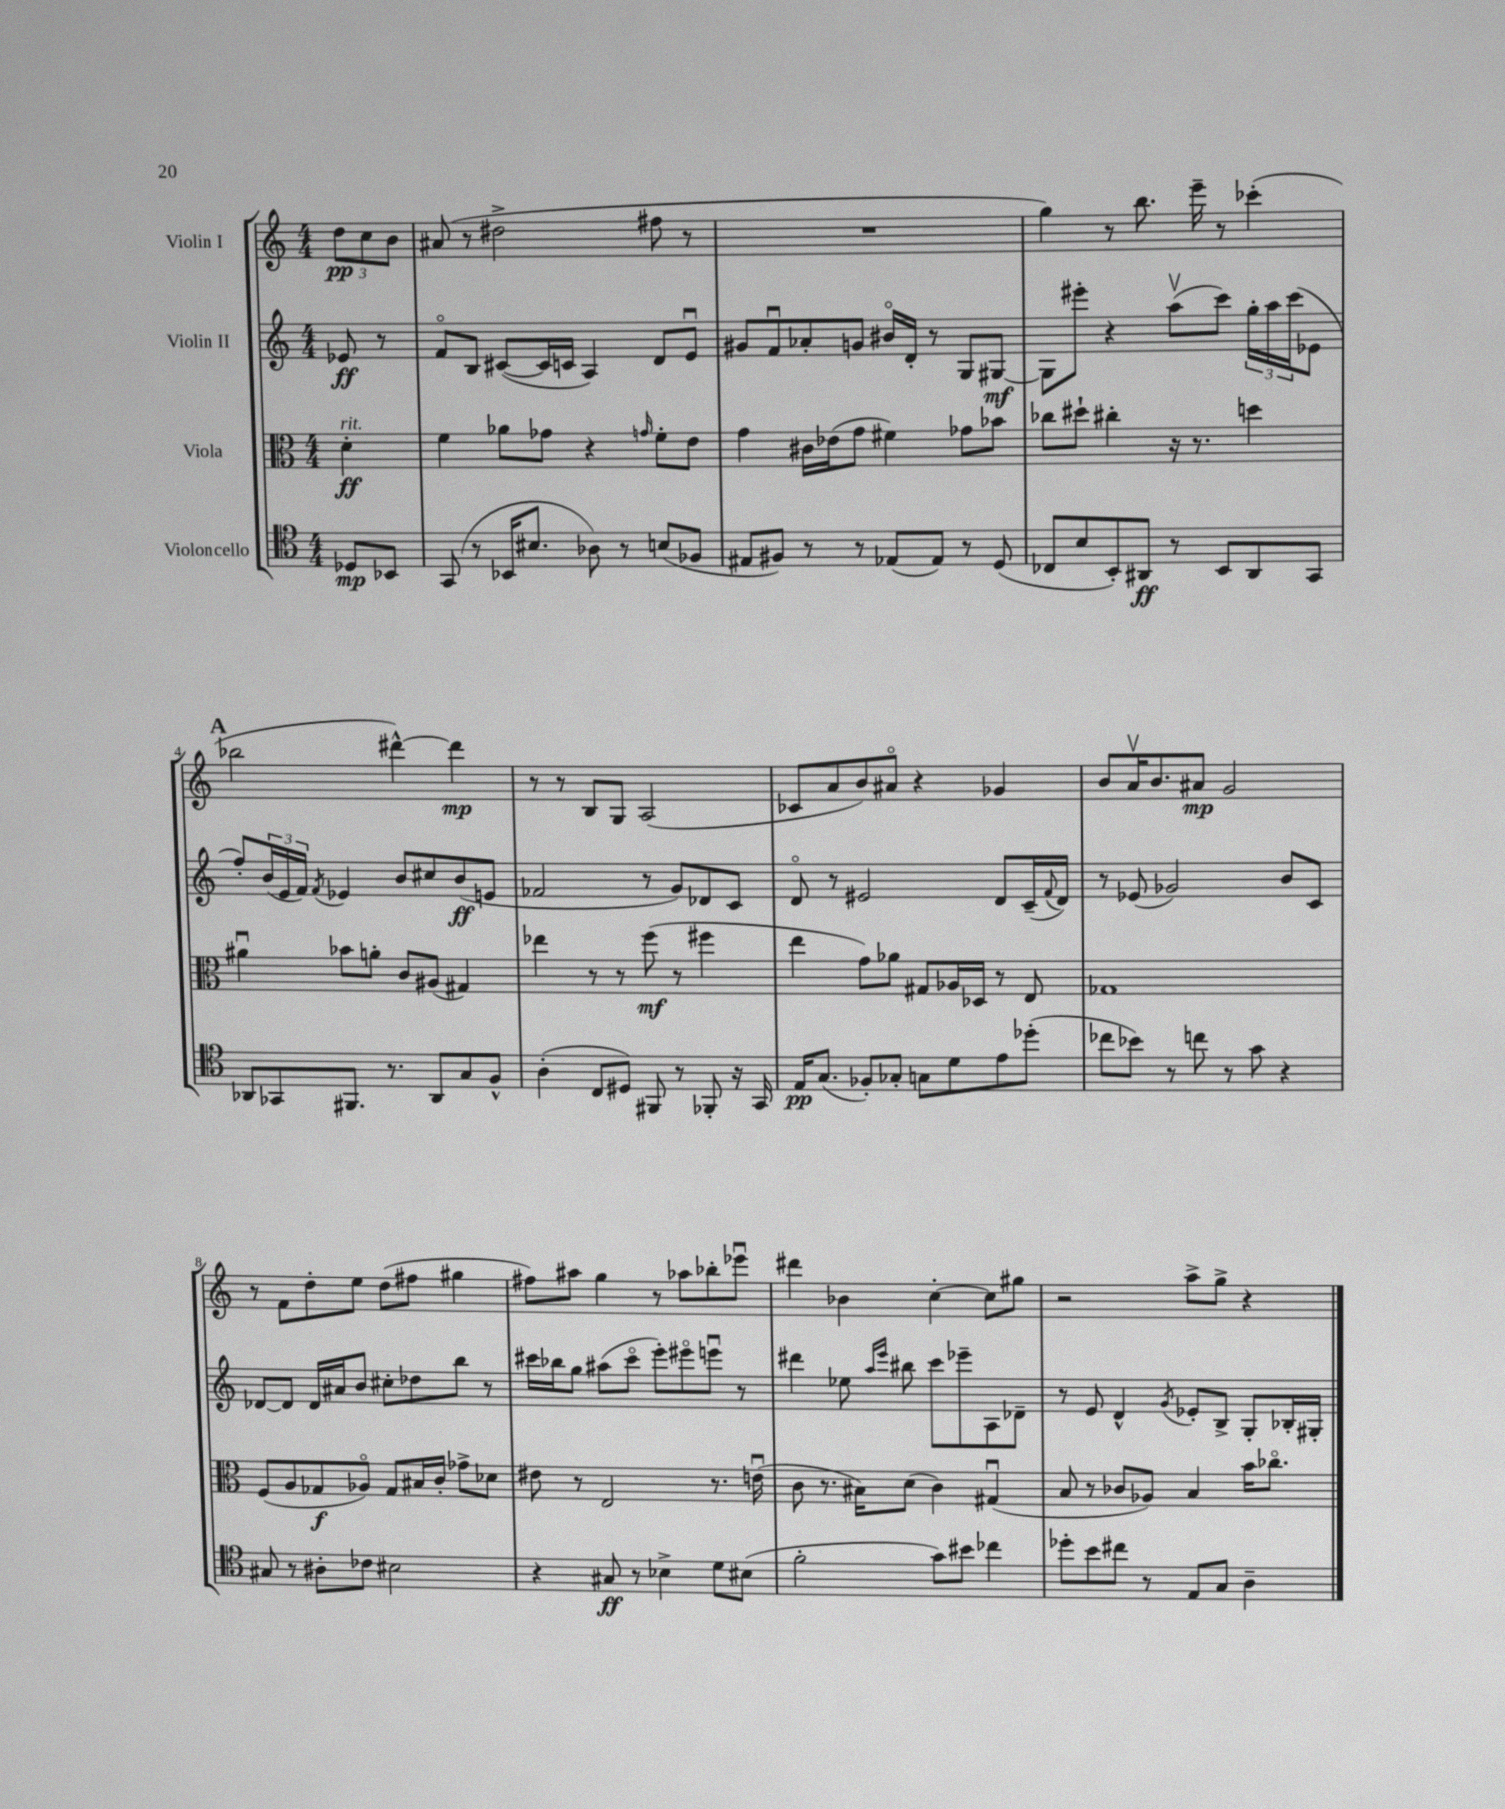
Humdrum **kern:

**kern	**kern	**kern	**kern
*staff4	*staff3	*staff2	*staff1
*clefC4	*clefC3	*clefG2	*clefG2
*k[]	*k[]	*k[]	*k[]
*M4/4	*M4/4	*M4/4	*M4/4
8D-	4d'	8e-	12dd
.	.	.	12cc
8BB-	.	8r	.
.	.	.	12b
=	=	=	=
(8GG	4f	8fo	(8a#
8r	.	8B	8r
16BB-	8a-	([8c#	2dd#^
8.B#	.	.	.
.	8g-	16c#]	.
.	.	16c	.
8A-)	4r	4A)	.
8r	.	.	.
.	16qqg	.	.
(8B	8f'	8d	8ff#
8F-	8e	8eu	8r
=	=	=	=
8E#	4g	8g#	1r
8F#)	.	8fu	.
8r	16c#	8a-'	.
.	(16e-	.	.
8r	8g	8g	.
(8E-	4f#)	16b#o	.
.	.	16d'	.
8E-)	.	8r	.
8r	8g-	8G	.
(8D	8b-	[8G#	.
=	=	=	=
8C-	8cc-	8G#]	4gg)
8B	8dd#`	8eee#'	.
8BB')	4cc#'	4r	8r
8AA#	.	.	8.bb
8r	16r	(8aav	.
.	8.r	.	16eee~
8BB	.	8ccc)	8r
8AA#	4dd	24gg'	(4ccc-'
.	.	24aa	.
.	.	(24ccc	.
8GG	.	8e-	.
=	=	=	=
8AA-	4a#u	8ff')	2bb-
8GG-	.	(24b	.
.	.	24e	.
.	.	24f)	.
.	.	8qf	.
8.FF#	8b-	4e-	.
.	8a'	.	.
8.r	.	.	.
.	8c	8b	[4ddd#^^)
8AA-	(8A#	8cc#	.
8G	4G#)	(8b	4ddd#]
8F^^	.	8e	.
=	=	=	=
(4A'	4ee-	2f-	8r
.	.	.	8r
8C	8r	.	8B
8D#)	8r	.	8G
8FF#	(8ff	8r	(2A
8r	8r	8g)	.
8FF-'	4ff#	8d-	.
16r	.	8c	.
16GG	.	.	.
=	=	=	=
16E	4ee	8do	8c-
(8.G	.	.	.
.	.	8r	8a
8F-')	8g)	2e#	8b)
8G-'	8a-	.	8a#o
8G	8G#	.	4r
8d	16A-	.	.
.	16D-	.	.
8e	8r	8d	4g-
(8dd-'	8E	(16c~	.
.	.	8qqf	.
.	.	16d)	.
=	=	=	=
8cc-	1G-	8r	8b
8b-)	.	(8e-	16av
.	.	.	8.b
8r	.	2g-)	.
8cc	.	.	8a#
8r	.	.	2g
8g	.	.	.
4r	.	8b	.
.	.	8c	.
=	=	=	=
8G#	(8F	[8d-	8r
8r	8A	8d-]	8f
8A#'	8G-	16d-	8dd'
.	.	16a#	.
8c-	8A-o)	8b	8ee
2B#	8G-	8cc#'	(8dd
.	16B#	8dd-	8ff#
.	16c'	.	.
.	8g-^	8bb	4gg#
.	8d-	8r	.
=	=	=	=
4r	8e#	16ccc#	8ff#)
.	.	16bb-	.
.	8r	8gg	8aa#
8G#	2E	(8aa#	4gg
8r	.	8ccc#o	.
4B-^	.	8eee')	8r
.	.	8eee#o	8aa-
8d	8.r	8eeeu	8bb-'
(8B#	.	8r	8eee-u
.	(16eu	.	.
=	=	=	=
2f'	8c	4ddd#	4ddd#
.	8.r	.	.
.	.	8ee-	4b-
.	16B#)	.	.
.	.	16qqaa	.
.	.	16qqeee	.
.	(8d	8bb#	.
8g)	4c)	8ccc	[4cc'
8b#	.	8eee-~	.
4cc-	(4G#u	8A	8cc]
.	.	8d-~	8gg#
=	=	=	=
8dd-'	8B	8r	2r
8b	8r	8e	.
8cc#	8c-	4d^^	.
8r	8A-)	.	.
.	.	8qg	.
8E	4B	8e-'	8aa^
8G	.	8B^	8gg^
4A~	16b	8G'	4r
.	8.cc-o	.	.
.	.	16B-'	.
.	.	16G#'	.
==	==	==	==
*-	*-	*-	*-
